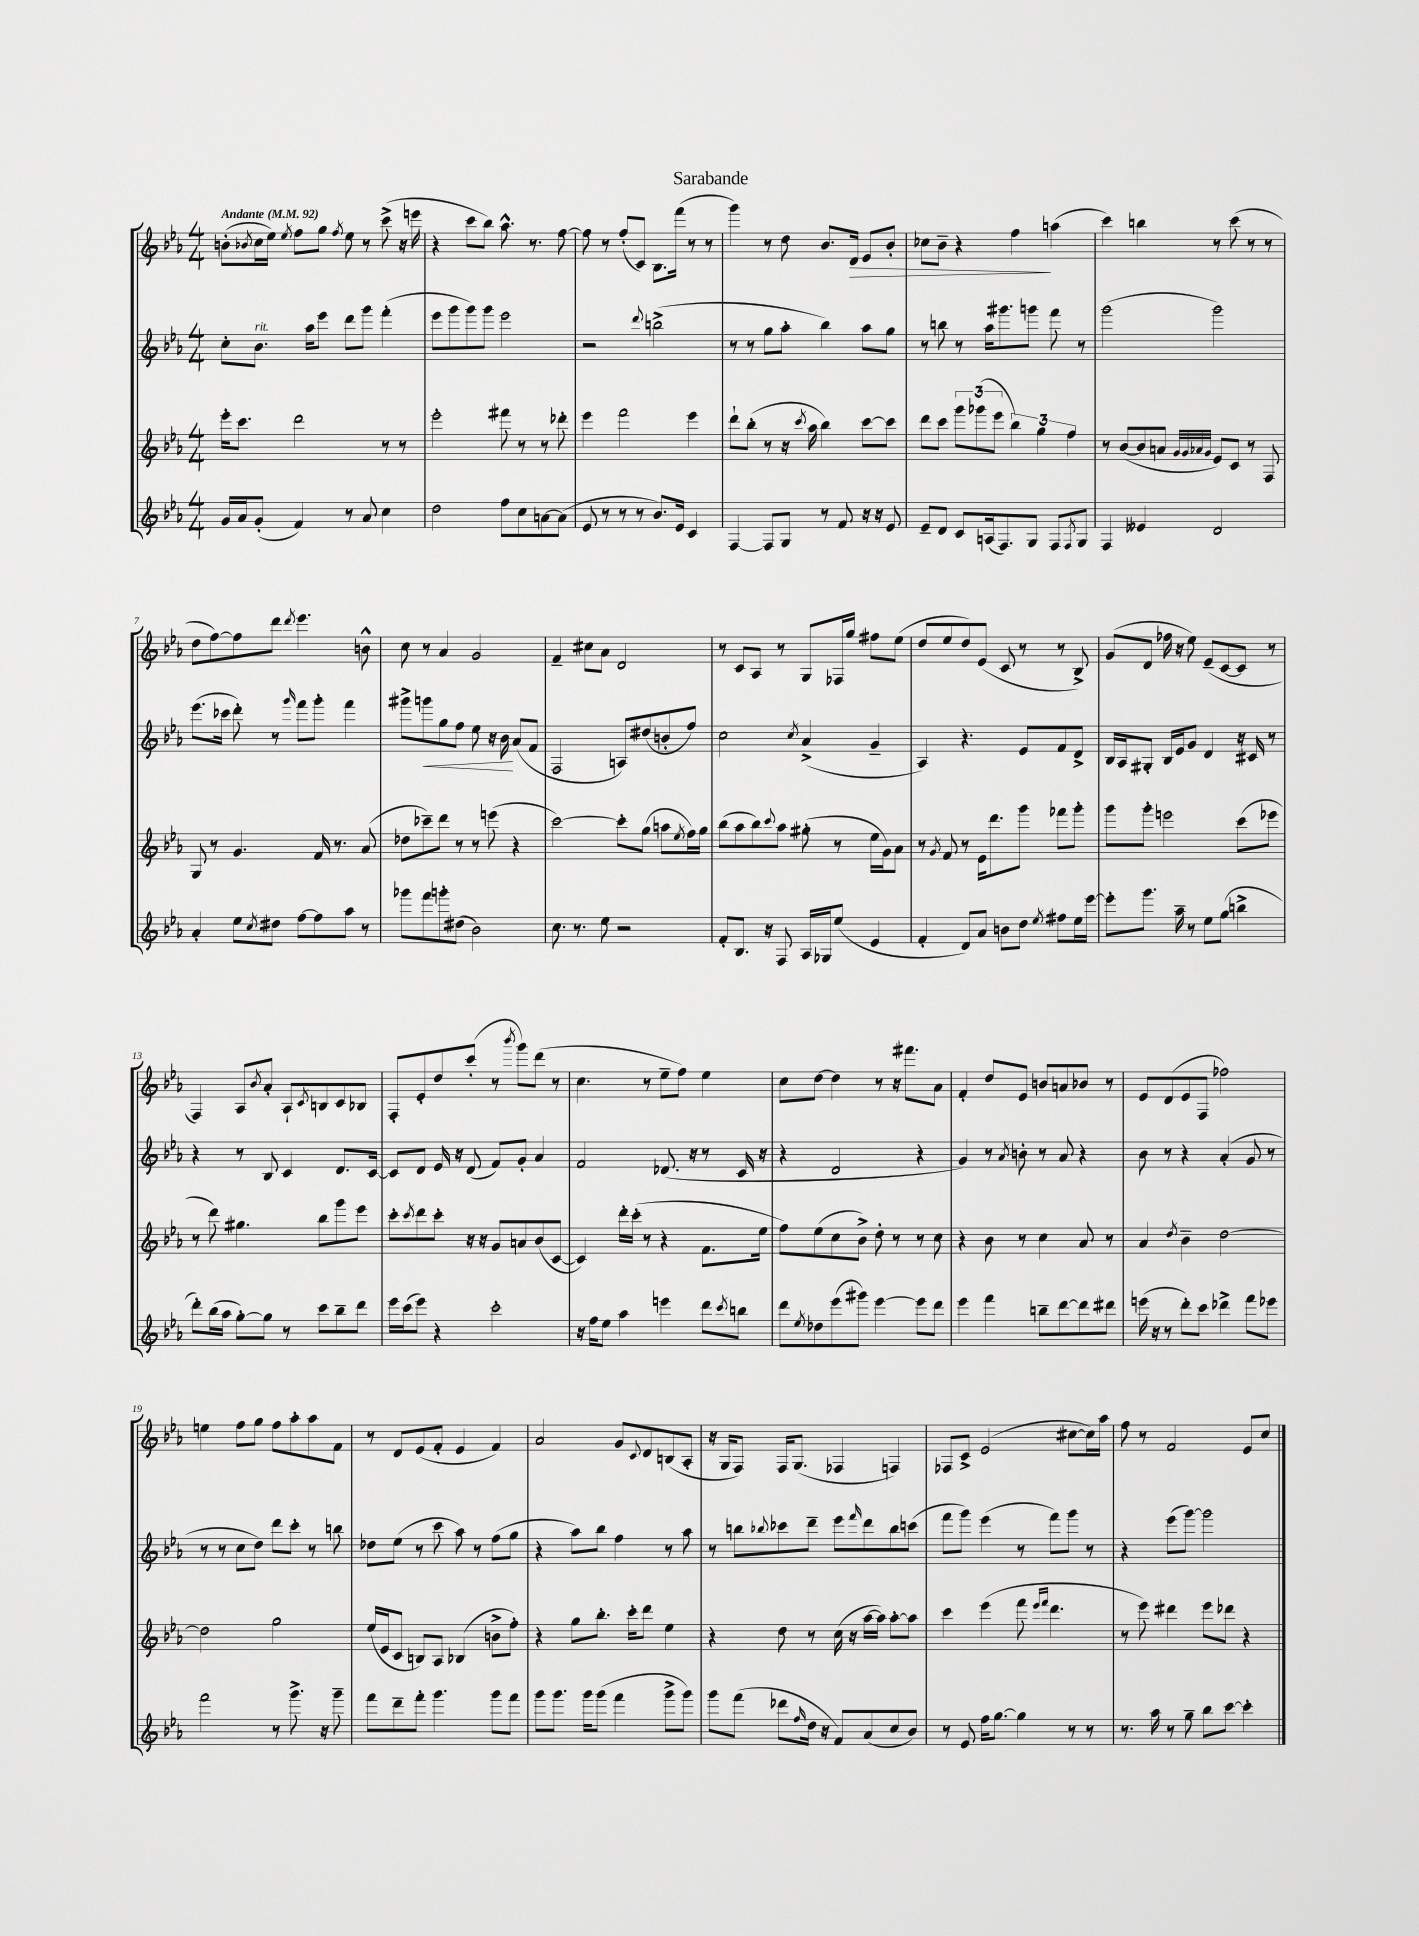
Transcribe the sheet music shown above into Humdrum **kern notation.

**kern	**kern	**kern	**kern
*staff4	*staff3	*staff2	*staff1
*clefG2	*clefG2	*clefG2	*clefG2
*k[b-e-a-]	*k[b-e-a-]	*k[b-e-a-]	*k[b-e-a-]
*M4/4	*M4/4	*M4/4	*M4/4
*MM92	*MM92	*MM92	*MM92
16g	16eee-'	8cc'	(8b'
16a-	8.ccc	.	.
.	.	.	8qb-
(8g'	.	8.b-	16cc
.	.	.	16ee-)
.	.	.	8qee-
4f)	2ddd	.	8ff
.	.	16aa-	.
.	.	8eee-	8gg
.	.	.	8qff
8r	.	8ddd	8ee-
8a-	.	8ggg	8r
4cc	8r	(4fff'	(8ccc^
.	8r	.	16r
.	.	.	16eee
=	=	=	=
2dd	2eee-'	8eee-	4r
.	.	8ggg	.
.	.	8ggg)	8ccc
.	.	8ggg	8bb-)
8ff	8fff#	2eee-	8.aa-^^
8cc	8r	.	.
.	.	.	8.r
[8a	8r	.	.
(8a]	8ddd-'	.	[8ff
=	=	=	=
8e-	4eee-	2r	8ff]
8r	.	.	8r
8r	2fff	.	(8ff'
8r	.	.	8c)
.	.	8qqddd	.
8.b-)	.	(2bb^	8.B-
16e-	.	.	(16fff
4c	4eee-	.	8r
.	.	.	8r
=	=	=	=
[4F	8ddd`	8r	4ggg)
.	(8bb-'	8r	.
8F]	8r	8gg	8r
8G	16r	8aa-'	8dd
.	8qccc	.	.
.	16aa-	.	.
8r	4bb-)	4bb-)	8.b-
8f	.	.	.
.	.	.	16d
16r	[8ccc	8aa-	8e-
16r	.	.	.
8e-	8ccc]	8gg	8b-'
=	=	=	=
8e-~	8ddd	8r	8cc-
8d	8ccc	8bb	8b-~
8c	12ggg	8r	4r
.	(12ggg-	.	.
(16A	.	16aa-	.
.	12eee-	.	.
8.F)	.	8.ggg#	.
.	6bb-)	.	4ff
8G	.	8ggg	.
.	6gg	.	.
8F	.	8fff	(4aa
.	6ff	.	.
8qF	.	.	.
8G	.	8r	.
=	=	=	=
4F	8r	(2ggg	4ccc)
.	([8b-	.	.
4e--	8b-]	.	4bb
.	8a	.	.
.	32qqg	.	.
.	32qqg	.	.
.	32qqa-	.	.
.	32qqg	.	.
2d	8e-)	2ggg)	8r
.	8c	.	(8ccc
.	8r	.	8r
.	8F	.	8r
=	=	=	=
4a-'	8G	(8.eee-	8dd
.	8r	.	[8ff)
.	.	16ccc-	.
8ee-	4.g	8ddd')	8ff]
8qcc	.	.	.
8dd#	.	8r	8ddd
.	.	16qqggg	8qddd
[8ff	.	8fff	4.eee-
8ff]	16f	8ggg'	.
.	8.r	.	.
8aa-	.	4fff	.
8r	(8a-	.	8b^^
=	=	=	=
8ggg-	8dd-	8ggg#^	8cc
8fff	8ccc-~)	8ggg	8r
8ggg'	8ddd	8gg	4a-
(8dd#	8r	8ff	.
2b-)	8r	8ee-	2g
.	(8eee	16r	.
.	.	16b-	.
.	4r	(8a-	.
.	.	8f	.
=	=	=	=
8.cc	[2ccc)	2F	4f~
8.r	.	.	.
.	.	.	8cc#
8ee-	.	.	8a-
2r	8ccc']	8A)	2d
.	(8gg	(8dd#	.
.	8aa	8b'	.
.	8qee-	.	.
.	16ff)	8ff)	.
.	16gg	.	.
=	=	=	=
8f'	(8bb-	2cc	8r
8.B-	8aa-	.	8c
.	8bb-)	.	8A-
16r	.	.	.
.	8qqccc	.	.
8F	8aa-	.	8r
.	.	8qcc	.
16A-	(8gg#'	(4a-^	8G
16G-	.	.	.
(8ee-	8r	.	16F-
.	.	.	16gg
4e-	16ee-	4g~	8ff#
.	16g)	.	.
.	8a-	.	(8ee-
=	=	=	=
4f'	8r	4A-)	8dd
.	8qg	.	.
.	8f	.	8ee-
8d)	8r	4.r	8dd)
8a-	16e-	.	(8e-
.	8.ddd	.	.
8b	.	.	8c
8dd	8ggg	8e-	8r
8qee-	.	.	.
8ff#	8fff-	8f	8r
16ee-	8ggg'	8d^	8B-^)
[16eee-	.	.	.
=	=	=	=
8eee-']	8ggg	16B-	(8g
.	.	16A-	.
8.ggg	8ggg'	8G#'	8d
.	2eee	16B-	16ff-
16aa-~	.	16e-	16r
8r	.	8g	8ee-)
8ee-	.	4d	(8e-~
(8gg	.	.	[8c
4bb^	(8ccc	16r	8c]
.	.	16c#	.
.	8eee-	8r	8r
=	=	=	=
8ddd')	8r	4r	4F)
(16bb-	8ddd)	.	.
16aa-	.	.	.
[8gg')	4.gg#	8r	8A-
.	.	.	8qb-
8gg]	.	8B-	8a-'
8r	.	4c	8A-`
.	.	.	8qc
8ccc	8bb-	.	8B
8bb-~	8ggg	8.d	8c
8ddd	8eee-	.	8B-
.	.	[16c	.
=	=	=	=
16eee-	8ccc'	8c]	8F'
(16ccc	.	.	.
.	8qccc	.	.
8eee-)	8ddd	8d	8e-'
4r	8ccc'	16e-	8dd
.	.	16r	.
.	16r	(8d	(8ccc'
.	16r	.	.
2ccc'	8g	8f)	8r
.	.	.	8qbbb-
.	8a	8g'	8ggg)
.	(8b-	4a-	(8ddd
.	[8c	.	8r
=	=	=	=
16r	4c])	2f	4.cc
16ff	.	.	.
8ee-	.	.	.
4aa-	16ddd'	.	.
.	(16ccc'	.	.
.	8r	.	8r
4eee	4r	(8.d-	8ee-~
.	.	.	8ff)
.	.	16r	.
8ddd	8.f	8r	4ee-
8qccc	.	.	.
8bb	.	16c	.
.	16ee-	16r	.
=	=	=	=
8ddd	8ff)	4r	8cc
8qee-	.	.	.
8dd-	(8ee-	.	[8dd
(8eee-	8cc	2d	4dd]
8ggg#)	8b-^)	.	.
[4eee-	8dd'	.	8r
.	8r	.	16r
.	.	.	8.fff#
8eee-]	8r	4r	.
8ddd	8cc	.	8a-
=	=	=	=
4eee-	4r	4g)	4f'
4fff	8b-	8r	8dd
.	.	8qa-	.
.	8r	8b'	8e-
8bb~	4cc	8r	8b
[8ddd	.	8a-	8a
8ddd]	8a-	4r	8b-
8ddd#	8r	.	8r
=	=	=	=
(16eee	4a-	8b-	8e-
16r	.	.	.
8r	.	8r	(8d
.	8qdd	.	.
8ddd')	4b-~	4r	8e-
8ccc	.	.	8F
4ddd-^	[2dd	(4a-'	2ff-)
8fff	.	8g	.
8eee-	.	8r	.
=	=	=	=
2fff	2dd]	8r	4ee
.	.	8r	.
.	.	8cc	8ff
.	.	8dd)	8gg
8r	2gg	8ddd	8ff
8.ggg^	.	8ccc'	8aa-'
.	.	8r	8aa-
16r	.	.	.
8ggg~	.	8bb	8f
=	=	=	=
8fff	(16ee-	8dd-	8r
.	16e-	.	.
8ddd~	8c	(8ee-	8d
8fff'	8B)	8r	(8e-
4.ggg	8A-	8ccc	8f'
.	(4B-	8aa-)	4e-
.	.	8r	.
8ggg	8b^	(8ff	4f)
8fff	8ff')	8gg	.
=	=	=	=
8ggg	4r	4r	2a-
8.ggg	.	.	.
.	8gg	8aa-)	.
16ggg	.	.	.
(8ggg	8.bb-'	8bb-	.
4fff	.	4ff	8g
.	16ccc'	.	.
.	.	.	8qqc
.	8ddd	.	8d
8ggg^	4ee-	8r	(8B
8ggg)	.	8aa-	8A-'
=	=	=	=
8ggg	4r	8r	16r
.	.	.	16G
(8fff	.	8bb	8F)
.	.	8qqbb-	.
8ddd-	8dd	8ccc-	16F
.	.	.	(8.G
16qqff	.	.	.
16dd	8r	8ddd~	.
16r	.	.	.
8f)	(16cc	8eee-	4F-
.	16r	.	.
.	.	16qqfff	.
(8a-	[16aa-	8ddd	.
.	16aa-])	.	.
8cc	[8aa-'	8bb-	4F)
8b-)	8aa-]	(8ccc	.
=	=	=	=
8r	4ccc	8fff	8F-
8e-	.	8ggg)	8c^
16ff	(4eee-	(4eee-	(2e-
[8.gg	.	.	.
4gg]	8fff	8r	.
.	16qqeee-	.	.
.	16qqfff	.	.
.	4.ddd	8fff)	.
8r	.	8ggg	[8cc#
8r	.	8r	16cc#])
.	.	.	16aa-
=	=	=	=
8.r	8r	4r	8ff
.	8eee-)	.	8r
16aa-	.	.	.
8r	4ddd#	(8eee-	2f
8gg~	.	[8ggg)	.
8bb-	8eee-	2ggg]	.
[8ccc	8ddd-	.	.
4ccc']	4r	.	8e-
.	.	.	8cc
==	==	==	==
*-	*-	*-	*-
